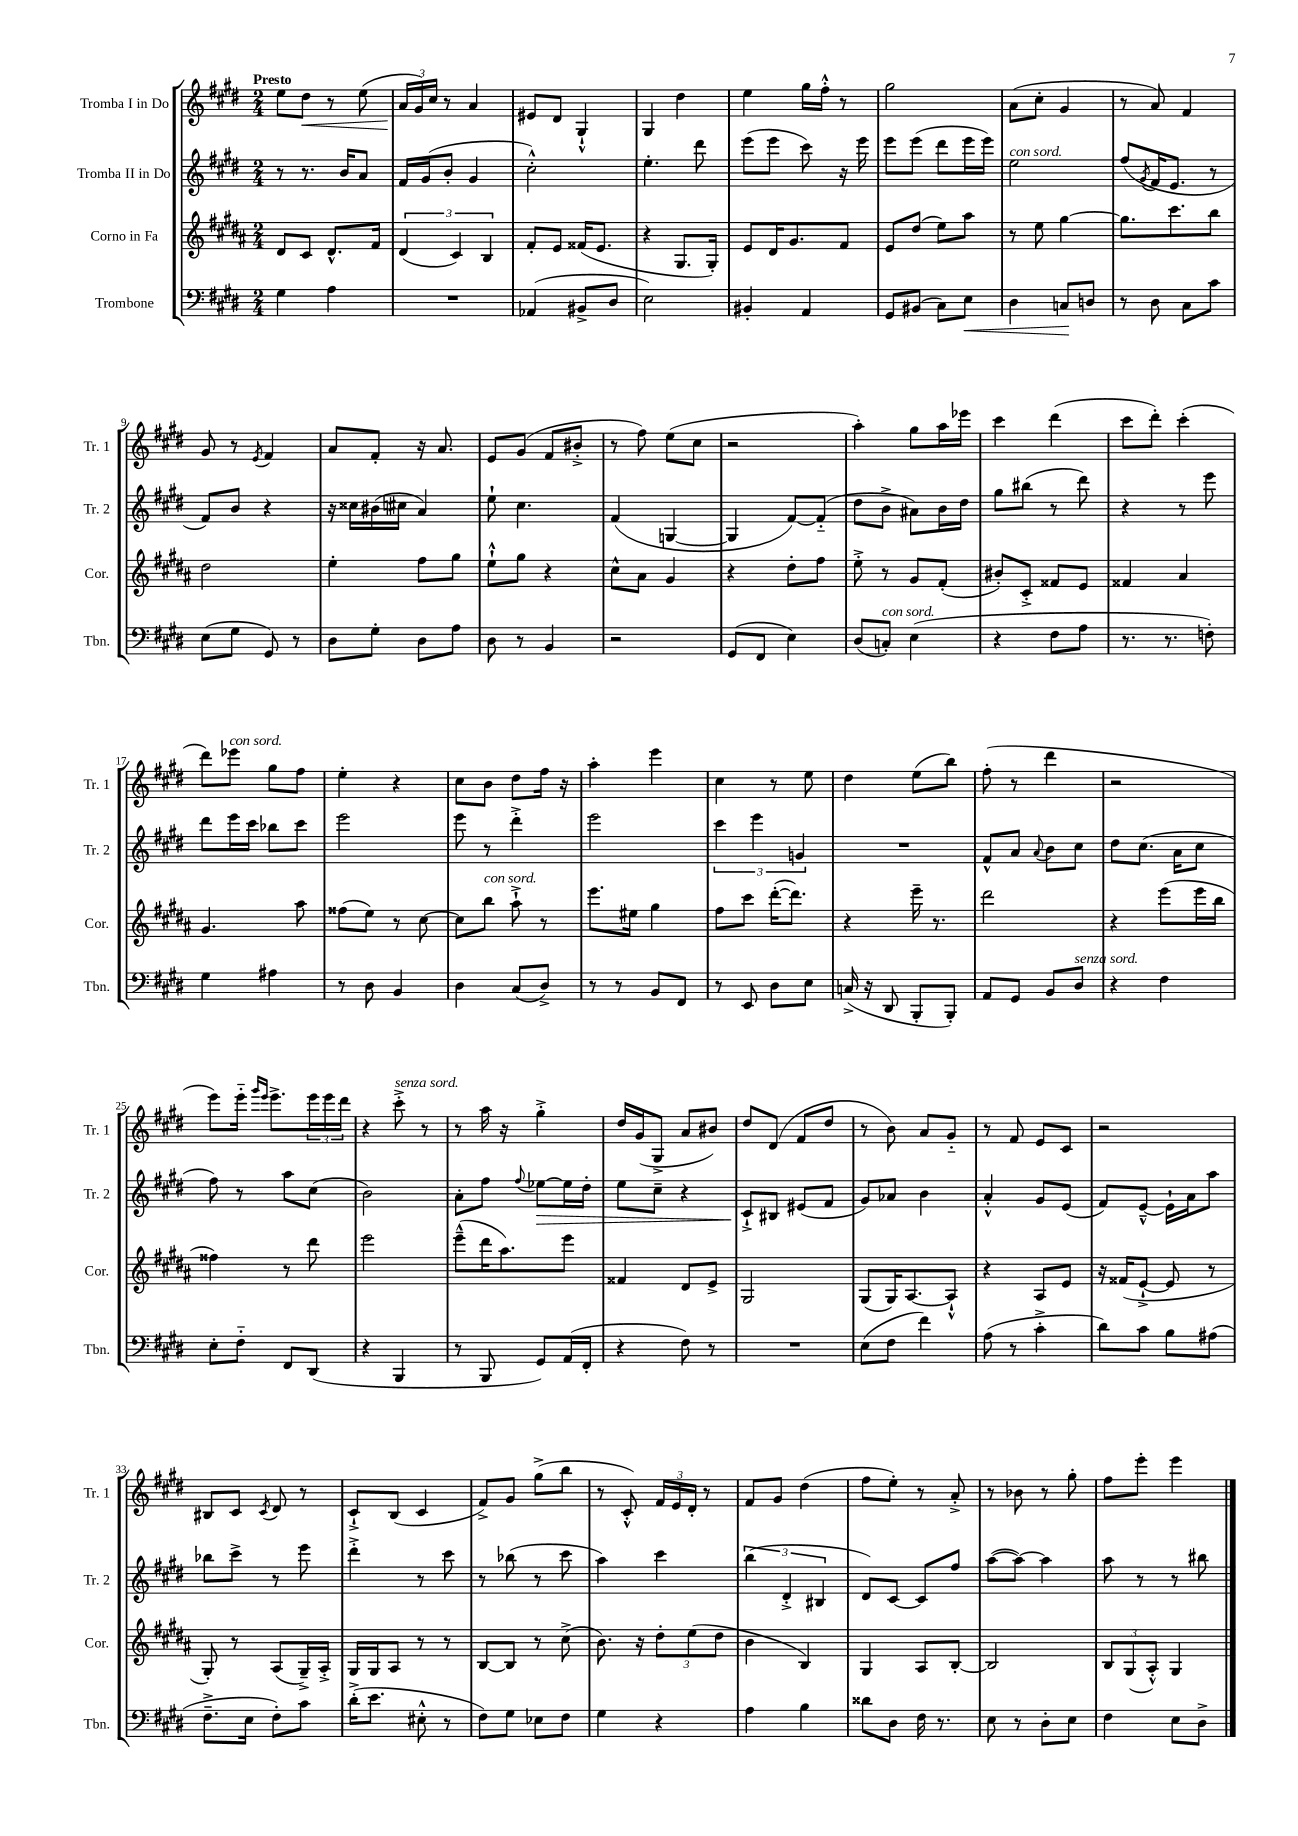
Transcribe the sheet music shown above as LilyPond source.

<<
\new StaffGroup <<
\new Staff = "s0" \with { instrumentName = "Tromba I in Do" shortInstrumentName = "Tr. 1" } {
    \clef treble \key e \major \numericTimeSignature \time 2/4 \tempo "Presto"
    e''8 dis''8\< r8 e''8( |
    \tuplet 3/2 { a'16\! gis'16) cis''16 } r8 a'4 |
    eis'8 dis'8 gis4-!-^ |
    gis4 dis''4 |
    e''4 gis''16 fis''16-.-^ r8 |
    gis''2 |
    a'8( cis''8-. gis'4 |
    r8 a'8) fis'4 |
    gis'8 r8 \acciaccatura { e'8 } fis'4 |
    a'8 fis'8-. r16 a'8. |
    e'8 gis'8( fis'8 bis'8-.-> |
    r8 fis''8) e''8( cis''8 |
    r2 |
    a''4-.) gis''8 a''16 ees'''16 |
    cis'''4 dis'''4( |
    cis'''8 dis'''8-.) cis'''4-.( |
    dis'''8) ees'''8^\markup { \italic "con sord." } gis''8 fis''8 |
    e''4-. r4 |
    cis''8 b'8 dis''8 fis''16 r16 |
    a''4-. e'''4 |
    cis''4 r8 e''8 |
    dis''4 e''8( b''8) |
    fis''8-.( r8 dis'''4 |
    r2 |
    e'''8) e'''16-_ \grace { gis'''16 e'''16 } e'''8.-> \tuplet 3/2 { e'''16 e'''16 dis'''16 } |
    r4 cis'''8-.->^\markup { \italic "senza sord." } r8 |
    r8 a''16 r16 gis''4-.-> |
    dis''16 gis'16( gis8-> a'8 bis'8) |
    dis''8 dis'8( fis'8 dis''8 |
    r8 b'8) a'8 gis'8-_ |
    r8 fis'8 e'8 cis'8 |
    r2 |
    bis8 cis'8 \acciaccatura { cis'8 } dis'8 r8 |
    cis'8-!-> b8( cis'4 |
    fis'8->) gis'8 gis''8->( b''8 |
    r8 cis'8-.-^) \tuplet 3/2 { fis'16 e'16 dis'16-. } r8 |
    fis'8 gis'8 dis''4( |
    fis''8 e''8-.) r8 a'8-.-> |
    r8 bes'8 r8 gis''8-. |
    fis''8 e'''8-. e'''4 \bar "|." |
}
\new Staff = "s1" \with { instrumentName = "Tromba II in Do" shortInstrumentName = "Tr. 2" } {
    \clef treble \key e \major \numericTimeSignature \time 2/4
    r8 r8. b'16 a'8 |
    fis'16 gis'16( b'8-. gis'4 |
    cis''2-.-^) |
    e''4.-. dis'''8 |
    e'''8( e'''8 cis'''8) r16 e'''16 |
    e'''8 e'''8( dis'''8 e'''16 e'''16) |
    e''2^\markup { \italic "con sord." } |
    fis''8( \acciaccatura { gis'8 } fis'16 e'8. r8 |
    fis'8) b'8 r4 |
    r16 cisis''16 bis'16( cis''16 a'4) |
    e''8-! cis''4. |
    fis'4( g4~ |
    g4 fis'8~) fis'8-_( |
    dis''8 b'8-> ais'8) b'16 dis''16 |
    gis''8 bis''8( r8 dis'''8) |
    r4 r8 e'''8 |
    dis'''8 e'''16 cis'''16 bes''8 cis'''8 |
    e'''2 |
    e'''8 r8 dis'''4-.-> |
    e'''2 |
    \tuplet 3/2 { cis'''4 e'''4 g'4 } |
    R2 |
    fis'8-^ a'8 \appoggiatura { a'8 } b'8 cis''8 |
    dis''8 cis''8.( a'16 cis''8 |
    fis''8) r8 a''8 cis''8( |
    b'2) |
    a'8-. fis''8 \appoggiatura { fis''8 } ees''8~\> ees''16 dis''16-. |
    e''8 cis''8-- r4 |
    cis'8-!->\! bis8 eis'8( fis'8 |
    gis'8) aes'8 b'4 |
    a'4-.-^ gis'8 e'8( |
    fis'8) e'8~---^ e'16-! a'16 a''8 |
    bes''8 cis'''8-> r8 e'''8 |
    dis'''4-.-> r8 cis'''8 |
    r8 bes''8( r8 cis'''8 |
    a''4) cis'''4 |
    \tuplet 3/2 { b''4( dis'4-.-> bis4 } |
    dis'8) cis'8~ cis'8 fis''8 |
    a''8~( a''8~) a''4 |
    a''8 r8 r8 bis''8 \bar "|." |
}
\new Staff = "s2" \with { instrumentName = "Corno in Fa" shortInstrumentName = "Cor." } {
    \clef treble \key b \major \numericTimeSignature \time 2/4
    dis'8 cis'8 dis'8.-^ fis'16 |
    \tuplet 3/2 { dis'4( cis'4) b4 } |
    fis'8-. e'8 fisis'16( e'8. |
    r4 gis8. gis16-.) |
    e'8 dis'16 gis'8. fis'8 |
    e'8 dis''8( e''8) ais''8 |
    r8 e''8 gis''4~ |
    gis''8. cis'''8. b''8 |
    dis''2 |
    e''4-. fis''8 gis''8 |
    e''8-!-^ gis''8 r4 |
    cis''8-^ ais'8 gis'4 |
    r4 dis''8-. fis''8 |
    e''8-.-> r8 gis'8 fis'8-.( |
    bis'8-.) cis'8-.-> fisis'8 e'8 |
    fisis'4 ais'4 |
    gis'4. ais''8 |
    fisis''8( e''8) r8 cis''8~ |
    cis''8 b''8^\markup { \italic "con sord." } ais''8-!-> r8 |
    e'''8. eis''16 gis''4 |
    fis''8 cis'''8 dis'''16~-.( dis'''8.) |
    r4 e'''16-- r8. |
    dis'''2 |
    r4 e'''8( e'''16 b''16 |
    fisis''4) r8 dis'''8 |
    e'''2 |
    e'''8---^( dis'''16 ais''8.) e'''8 |
    fisis'4 dis'8 e'8-> |
    gis2 |
    gis8( gis16) ais8.~ ais8-!-^ |
    r4 ais8 e'8 |
    r16 fisis'16( e'8~-!-> e'8 r8 |
    gis8-.) r8 ais8( gis16--->) ais16-.-> |
    gis16 gis16 ais8 r8 r8 |
    b8~ b8 r8 cis''8->( |
    b'8.) r16 \tuplet 3/2 { dis''8-. e''8( dis''8 } |
    b'4 b4) |
    gis4 ais8 b8~-. |
    b2 |
    \tuplet 3/2 { b8 gis8( ais8-.-^) } gis4 \bar "|." |
}
\new Staff = "s3" \with { instrumentName = "Trombone" shortInstrumentName = "Tbn." } {
    \clef bass \key e \major \numericTimeSignature \time 2/4
    gis4 a4 |
    R2 |
    aes,4( bis,8-> dis8 |
    e2) |
    bis,4-. a,4 |
    gis,8 bis,8( cis8) e8\< |
    dis4 c8\! d8 |
    r8 dis8 cis8 cis'8 |
    e8( gis8 gis,8) r8 |
    dis8 gis8-. dis8 a8 |
    dis8 r8 b,4 |
    r2 |
    gis,8( fis,8 e4) |
    dis8( c8-.^\markup { \italic "con sord." }) e4( |
    r4 fis8 a8 |
    r8. r8. f8-.) |
    gis4 ais4 |
    r8 dis8 b,4 |
    dis4 cis8( dis8->) |
    r8 r8 b,8 fis,8 |
    r8 e,8 dis8 e8 |
    c16->( r16 dis,8 b,,8-. b,,8-.) |
    a,8 gis,8 b,8 dis8^\markup { \italic "senza sord." } |
    r4 fis4 |
    e8-. fis8-_ fis,8 dis,8( |
    r4 b,,4 |
    r8 b,,8 gis,8) a,16( fis,16-. |
    r4 fis8) r8 |
    R2 |
    e8( fis8 fis'4) |
    a8( r8 cis'4-.-> |
    dis'8) cis'8 b8 ais8( |
    fis8.---> e16 fis8-.) cis'8 |
    dis'16-.->( e'8. eis8-.-^ r8 |
    fis8) gis8 ees8 fis8 |
    gis4 r4 |
    a4 b4 |
    disis'8 dis8 fis16 r8. |
    e8 r8 dis8-. e8 |
    fis4 e8 dis8-> \bar "|." |
}
>>
>>
